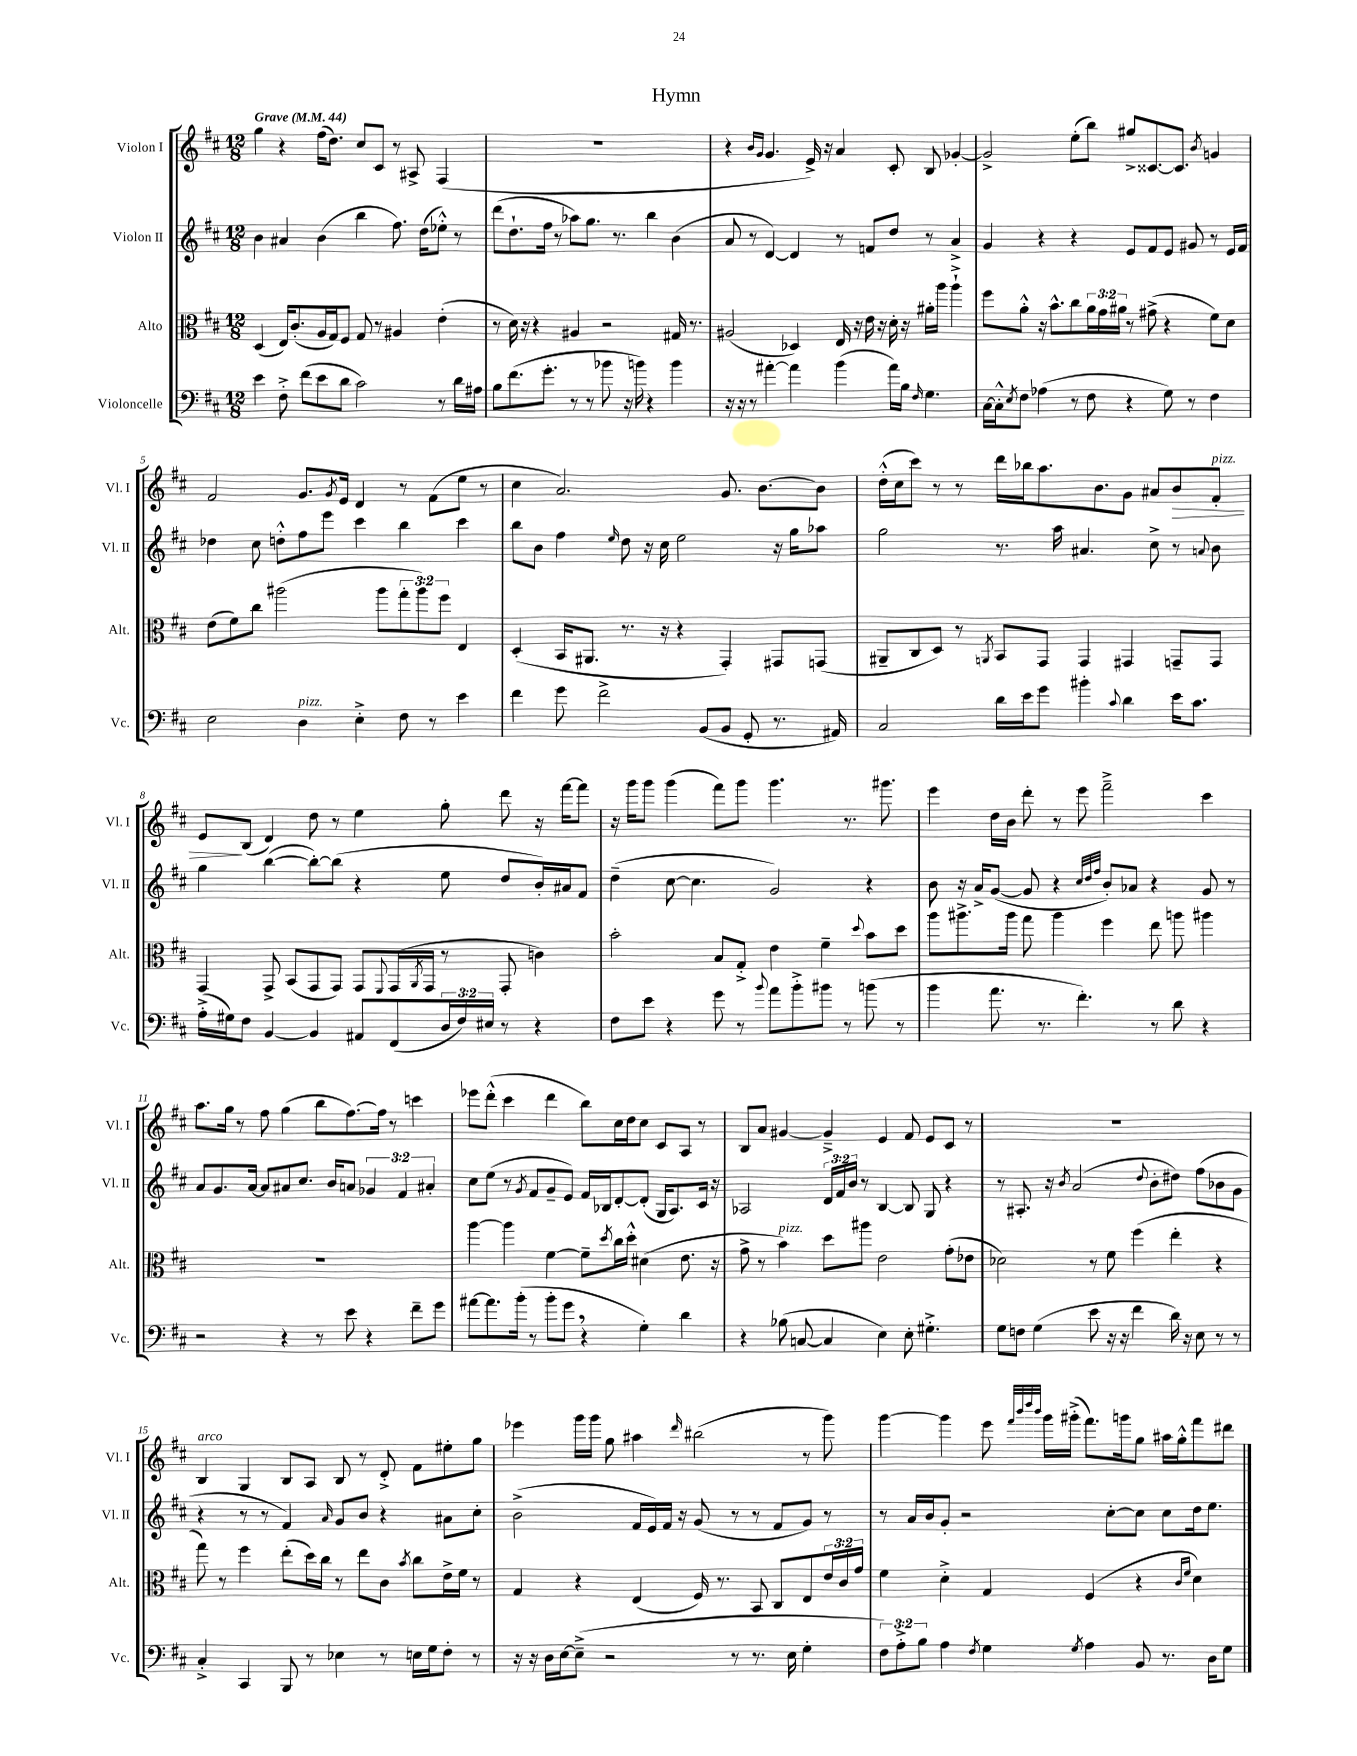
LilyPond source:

\header { title = "Hymn" }
<<
\new StaffGroup <<
\new Staff = "s0" \with { instrumentName = "Violon I" shortInstrumentName = "Vl. I" } {
    \clef treble \key d \major \numericTimeSignature \time 12/8 \tempo "Grave" 4 = 44
    g''4 r4 fis''16( d''8.) cis''8 cis'8 r8 ais8-> fis4( |
    R1. |
    r4 \grace { b'16 g'16 } g'4. e'16->) r16 a'4 cis'8-. b8 ges'4~-. |
    ges'2-> e''8-.( b''8) gis''8-> cisis'8.~ cisis'8. \acciaccatura { b'8 } g'4 |
    fis'2 g'8. \acciaccatura { g'8 } e'16 d'4 r8 fis'8( e''8 r8 |
    cis''4 a'2.) g'8. b'8.~ b'8 |
    d''16-.-^( cis''16 cis'''8) r8 r8 d'''16 bes''16 a''8. b'8. g'8 ais'8 b'8\> fis'8-.^\markup { \italic "pizz." } |
    e'8\! b8( d'4) d''8 r8 e''4 g''8-. d'''8 r16 fis'''16~ fis'''8 |
    r16 g'''16 g'''8 g'''4( fis'''8) g'''8 g'''4. r8. gis'''8. |
    e'''4 d''16 b'16 d'''8-. r8 e'''8 fis'''2---> cis'''4 |
    a''8. g''16 r8 fis''8 g''4( b''8 fis''8.~) fis''16 r8 c'''4 |
    ees'''8 d'''8-.-^( cis'''4 d'''4 b''8) cis''16 d''16 cis''8 cis'8 a8 r8 |
    b8 a'8 gis'4~ gis'4---> e'4 fis'8 e'8 cis'8 r8 |
    R1. |
    b4^\markup { \italic "arco" } g4 b8 a8 b8 r8 d'8-.-> fis'8 eis''8-. g''8 |
    ees'''4 g'''16 g'''16 g''8 ais''4 \grace { d'''16 } bis''2( r8 g'''8) |
    g'''4~ g'''4 e'''8 \grace { fis'''32 b'''32 d''''32 b'''32 } g'''16 gis'''16-.->( fis'''8.) g'''16 g''8 ais''16 g''16-.-^ fis'''8 dis'''8 \bar "|." |
}
\new Staff = "s1" \with { instrumentName = "Violon II" shortInstrumentName = "Vl. II" } {
    \clef treble \key d \major \numericTimeSignature \time 12/8 \override Staff.TupletNumber.text = #tuplet-number::calc-fraction-text
    b'4 ais'4 b'4( b''4 fis''8.) d''16( ees''8-.-^) r8 |
    d'''8( d''8.-! fis''16 r8 aes''8) g''8. r8. b''4 b'4( |
    a'8 r8 d'4~) d'4 r8 f'8 d''8 r8 a'4-> |
    g'4 r4 r4 e'8 fis'8 e'8 gis'8 r8 e'16 fis'16 |
    des''4 cis''8 d''8-.-^ fis''8 e'''8 cis'''4 b''4 cis'''4 |
    b''8 b'8 fis''4 \grace { e''16 } d''8 r16 cis''16 e''2 r16 g''16 aes''8 |
    g''2 r8. a''16 ais'4. cis''8-> r8 \appoggiatura { a'8 } b'8 |
    g''4 b''4~( b''8~-.) b''8( r4 e''8 d''8 b'16-.) ais'16 fis'8 |
    d''4--( cis''8~ cis''4. g'2) r4 |
    b'8 r16 a'16-> g'8~( g'8 r4 \grace { cis''32 d''32 fis''32 } b'8-.) aes'8 r4 g'8 r8 |
    a'8 g'8. a'16~ a'8 ais'8 cis''8. b'16 a'8 \tuplet 3/2 { ges'4 fis'4 ais'4-. } |
    cis''8 e''8( r8 \acciaccatura { g'8 } fis'8 g'8-- e'8) fis'16 bes16 d'8~-. d'8-.( g16 a8.) cis'16 r16 |
    aes2 \tuplet 3/2 { d'16 fis'16 b'16 } r8 b4~ b8 g8 r4 |
    r8 ais8.-. r16 \acciaccatura { b'8 } a'2( \appoggiatura { d''8 } b'8-. dis''8) fis''8( bes'8 g'8 |
    r4 r8 r8 fis'4) \grace { a'16 } g'8 b'8 r4 ais'8 cis''8-. |
    b'2->( fis'16 e'16) fis'16 r16 g'8( r8 r8 fis'8 g'8) r8 |
    r8 a'16 b'16 g'8-. r2 cis''8~-. cis''8 cis''8 d''16 e''8. \bar "|." |
}
\new Staff = "s2" \with { instrumentName = "Alto" shortInstrumentName = "Alt." } {
    \clef alto \key d \major \numericTimeSignature \time 12/8 \override Staff.TupletNumber.text = #tuplet-number::calc-fraction-text
    d4( e16) cis'8.-.( a16 g16) fis8 g8 r8 ais4 e'4-.( |
    r8 d'16) r16 r4 ais4 r2 gis16 r8. |
    ais2( des4) e16 r16 e'16 r16 d'16-. r16 ais'16-. a''16 a''4-!-> |
    fis''8 a'8-.-^ r16 b'8.-^ cis''8 \tuplet 3/2 { a'16 g'16 ais'16 } r8 gis'8->( r4 fis'8) d'8 |
    e'8( fis'8) cis''8 ais''2( ais''8 \tuplet 3/2 { g''8-. ais''8) fis''8 } e4 |
    d4-.( b,16 ais,8. r8. r16 r4 g,4-.) gis,8 g,8( |
    ais,8-- cis8 d8) r8 \acciaccatura { a,8 } b,8 g,8 g,4 gis,4 g,8-- g,8 |
    g,4 g,8-> b,8( g,8 g,8) g,8 \appoggiatura { fis,8 } g,16( \acciaccatura { a,8 } g,16 r8 g,8-. c'4) |
    b'2-. b8 g8-.-> e'4 fis'4-- \appoggiatura { d''8 } b'8 d''8 |
    a''8 ais''8.-> ais''16 g''8 ais''4 fis''4 e''8 a''8 ais''4 |
    R1. |
    a''4~ a''4 fis'4~ fis'8-- \acciaccatura { d''8 } cis''16 d''16-.-^ dis'4( e'8. r16 |
    g'8-> r8 b'4^\markup { \italic "pizz." }) d''8 ais''8 e'2 g'8-.( ees'8 |
    des'2) r8 fis'8 fis''4( e''4-. r4 |
    g''8) r8 fis''4 e''8-.( d''16) cis''16 r8 e''8 cis'8 \acciaccatura { b'8 } cis''8 e'16-> fis'16 r8 |
    g4 r4 e4( fis16) r8. b,8 cis8 e8 \tuplet 3/2 { e'16 cis'16 g'16 } |
    fis'4 d'4-.-> g4 fis4( r4 \grace { cis'16 fis'16 } d'4) \bar "|." |
}
\new Staff = "s3" \with { instrumentName = "Violoncelle" shortInstrumentName = "Vc." } {
    \clef bass \key d \major \numericTimeSignature \time 12/8 \override Staff.TupletNumber.text = #tuplet-number::calc-fraction-text
    e'4 fis8-.-> fis'8( e'8 d'8 cis'2) r8 d'16 ais16 |
    b8 fis'8.( g'8.-. r8 r8 bes'8 r16 b'16) r4 b'4 |
    r16 r16 r8 ais'4~-. ais'4 b'4( ais'16) b16 \grace { fis16 } g4. |
    cis16~ cis16-.-^ \acciaccatura { e8 } fis8 aes4( r8 fis8 r4 g8) r8 fis4 |
    e2 d4^\markup { \italic "pizz." } e4-.-> fis8 r8 e'4 |
    fis'4 g'8 fis'2-> b,8( b,8 g,8-. r8. ais,16) |
    cis2 d'16 e'16 g'8 bis'4-. \appoggiatura { cis'8 } d'4 e'16 cis'8. |
    a16-.->( gis16) fis8 b,4~ b,4 ais,8 fis,8( \tuplet 3/2 { d16 fis16) eis16 } r8 r4 |
    fis8 e'8 r4 g'8 r8 \appoggiatura { b'8 } a'8 b'8-.-> bis'8 r8 b'8( r8 |
    b'4 a'8. r8. fis'4.-.) r8 d'8 r4 |
    r2 r4 r8 e'8 r4 fis'8-- g'8 |
    ais'8~ ais'8. b'16-.( r8 b'8-. g'8 \breathe r4 g4-.) d'4 |
    r4 bes8( c8~ c4 e4) e8-. gis4.-.-> |
    g8 f8 g4( e'8 r16 r16 fis'4 d'16) r16 e8 r8 r8 |
    cis4-.-> cis,4 b,,8 r8 ees4 r8 e16 g16 fis8-. r8 |
    r16 r16 d16 e16~ e8--->( r2 r8 r8. e16 g4-. |
    \tuplet 3/2 { fis8) a8-.-> b8 } a4 \acciaccatura { fis8 } g4 \acciaccatura { g8 } a4 b,8 r8. d16 g8 \bar "|." |
}
>>
>>
